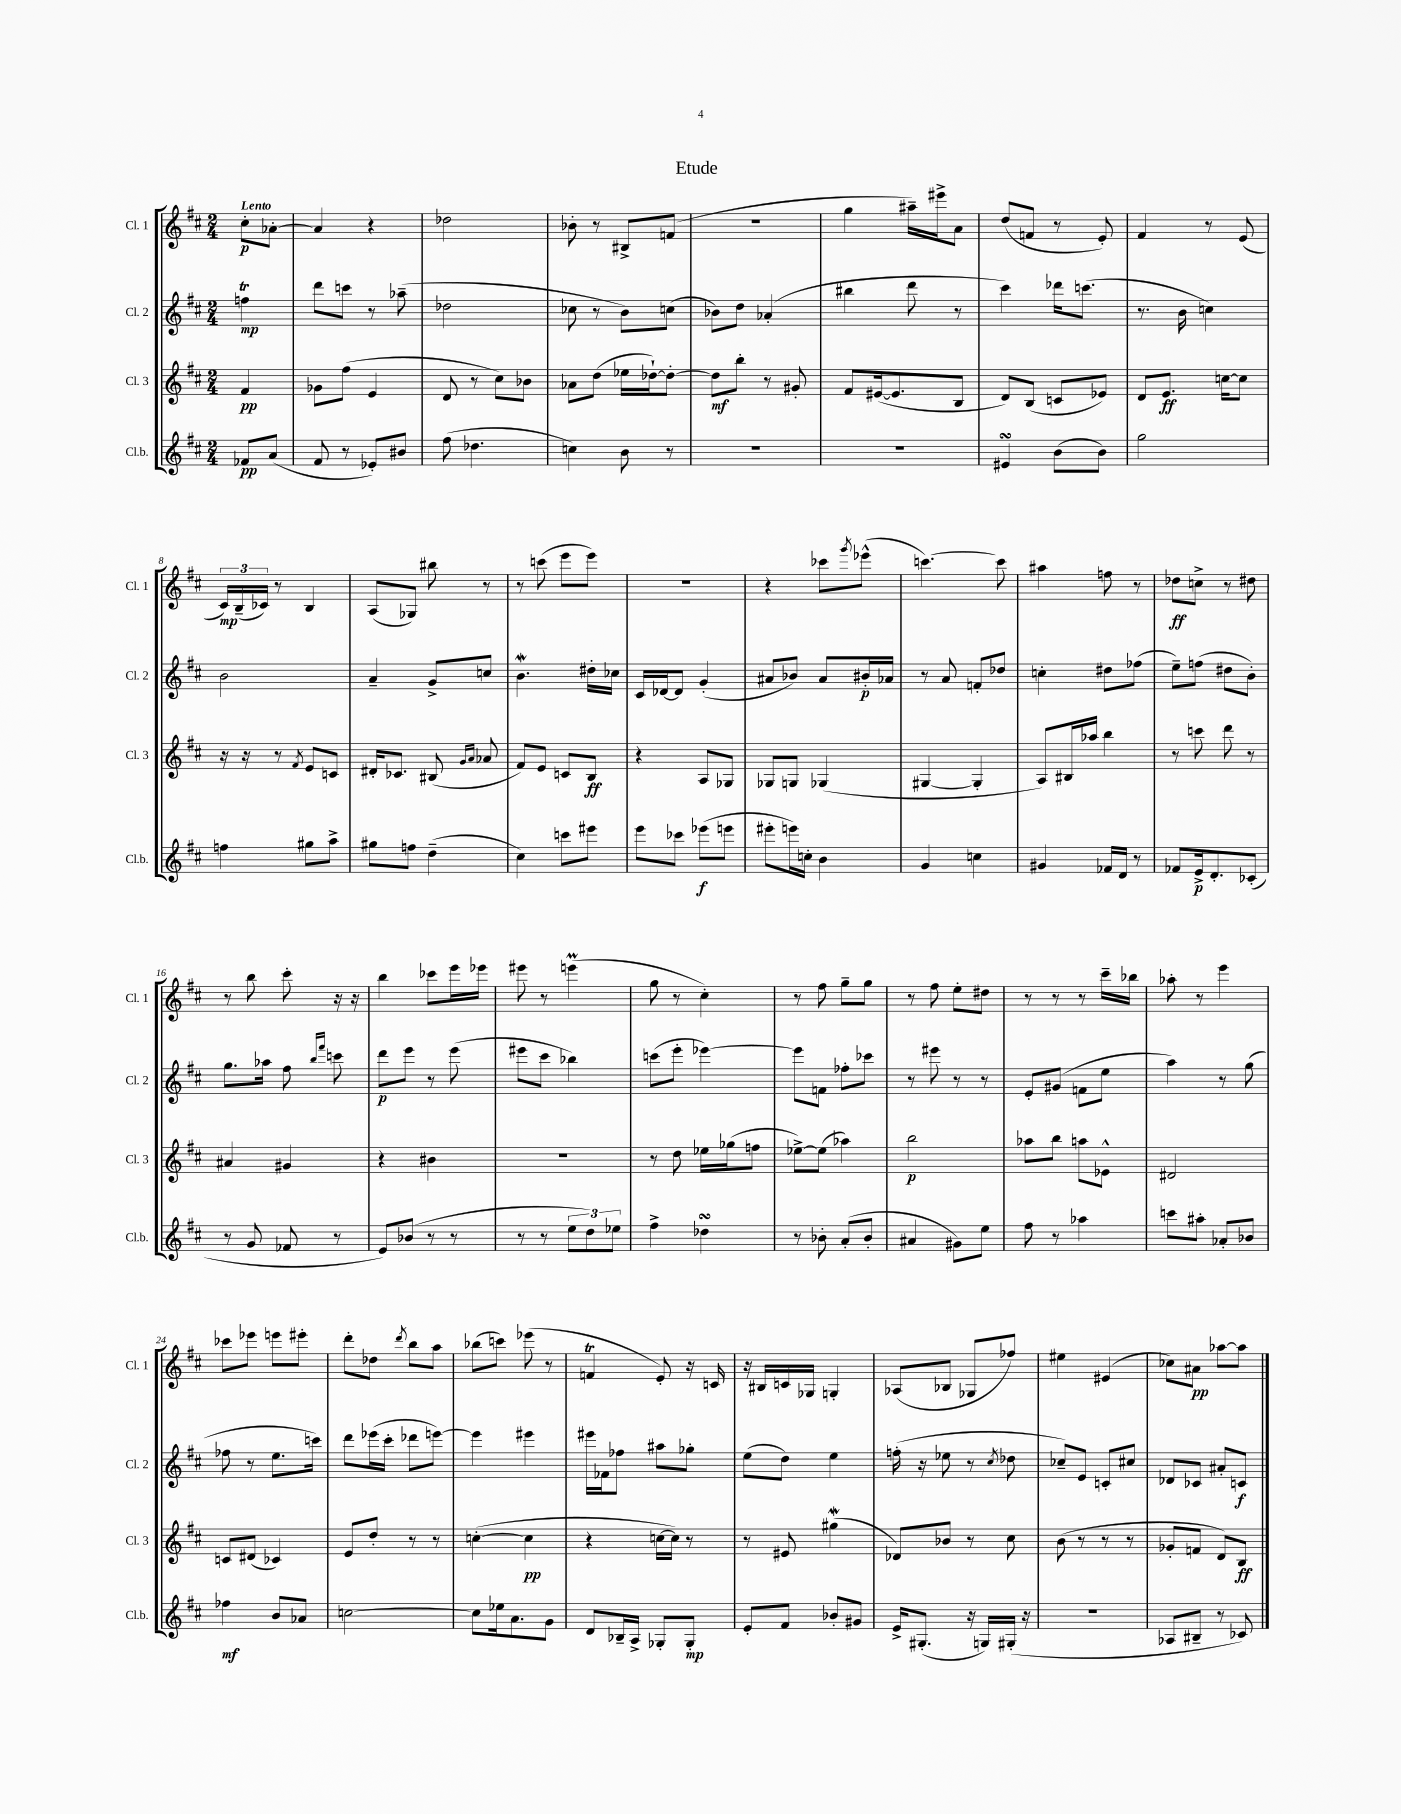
\header { title = "Etude" }
<<
\new StaffGroup <<
\new Staff = "s0" \with { instrumentName = "Cl. 1" shortInstrumentName = "Cl. 1" } {
    \clef treble \key d \major \numericTimeSignature \time 2/4 \partial 4 \tempo "Lento"
    cis''8-.\p aes'8~-. |
    aes'4 r4 |
    des''2 |
    bes'8-. r8 bis8-> f'8( |
    r2 |
    g''4 ais''16--) eis'''16-> a'8 |
    d''8( f'8 r8 e'8-.) |
    fis'4 r8 e'8( |
    \tuplet 3/2 { cis'16\mp) b16--( ces'16) } r8 b4 |
    a8( ges8) bis''8 r8 |
    r8 c'''8( e'''8 e'''8) |
    R2 |
    r4 ces'''8 \acciaccatura { g'''8 } ees'''8-^( |
    c'''4.~) c'''8 |
    ais''4 f''8 r8 |
    des''8\ff c''8-> r8 dis''8 |
    r8 b''8 cis'''8-. r16 r16 |
    b''4 ces'''8 e'''16 ees'''16 |
    eis'''8 r8 e'''4\prall( |
    g''8 r8 cis''4-.) |
    r8 fis''8 g''8-- g''8 |
    r8 fis''8 e''8-. dis''8 |
    r8 r8 r8 cis'''16-- bes''16 |
    aes''8-. r8 e'''4 |
    ces'''8 ees'''8 e'''8 eis'''8-. |
    d'''8-. des''8 \acciaccatura { d'''8 } b''8 a''8 |
    bes''8( c'''8) ees'''8( r8 |
    f'4\trill e'8-.) r16 c'16 |
    r16 bis16 c'16 ges16 g4-. |
    aes8( bes8 ges8 fes''8) |
    eis''4 eis'4( |
    ces''8) ais'8\pp aes''8~ aes''8 \bar "|." |
}
\new Staff = "s1" \with { instrumentName = "Cl. 2" shortInstrumentName = "Cl. 2" } {
    \clef treble \key d \major \numericTimeSignature \time 2/4 \partial 4
    f''4\trill\mp |
    d'''8 c'''8 r8 aes''8--( |
    des''2 |
    ces''8 r8 b'8) c''8( |
    bes'8) d''8 aes'4-.( |
    bis''4 d'''8 r8 |
    cis'''4) des'''16 c'''8.( |
    r8. b'16 c''4) |
    b'2 |
    a'4-- g'8-> c''8 |
    b'4.\mordent dis''16-. ces''16 |
    cis'16 des'16~ des'8 g'4-.( |
    ais'8 bes'8) ais'8 bis'16-.\p aes'16 |
    r8 a'8 f'8-. des''8 |
    c''4-. dis''8 fes''8( |
    e''8--) f''8( dis''8 b'8-.) |
    g''8. aes''16 fis''8 \grace { b''16 fis'''16 } c'''8 |
    d'''8\p e'''8 r8 e'''8( |
    eis'''8 cis'''8 bes''4) |
    c'''8( e'''8-. ees'''4~) |
    ees'''8 f'8 fes''8-. ces'''8 |
    r8 eis'''8 r8 r8 |
    e'8-. gis'8( f'8 e''8 |
    a''4) r8 g''8( |
    fes''8 r8 e''8. c'''16) |
    d'''8 ees'''16( cis'''16-. des'''8 e'''8~) |
    e'''4 eis'''4 |
    eis'''16 fes'16 fes''8 ais''8 ges''8-. |
    e''8( d''8) e''4 |
    f''16-.( r16 ees''8 r8 \acciaccatura { cis''8 } des''8 |
    ces''8--) e'8 c'8-. cis''8 |
    des'8 ces'8 ais'8-. c'8\f \bar "|." |
}
\new Staff = "s2" \with { instrumentName = "Cl. 3" shortInstrumentName = "Cl. 3" } {
    \clef treble \key d \major \numericTimeSignature \time 2/4 \partial 4
    fis'4\pp |
    ges'8 fis''8( e'4 |
    d'8 r8 cis''8) bes'8 |
    aes'8 d''8( ees''16 des''16~-!) des''8~-. |
    des''8\mf b''8-. r8 gis'8-. |
    fis'8 eis'16~( eis'8. b8 |
    d'8) b8( c'8 ees'8) |
    d'8 e'8.\ff c''16~ c''8 |
    r16 r16 r8 \acciaccatura { fis'8 } e'8 c'8 |
    dis'16-. ces'8. bis8( \grace { g'16 a'16 } aes'8 |
    fis'8) e'8 c'8 b8\ff |
    r4 a8 ges8 |
    ges8 g8 ges4( |
    gis4~ gis4-. |
    a8) bis16 aes''16 b''4 |
    r8 c'''8 d'''8 r8 |
    ais'4 gis'4 |
    r4 bis'4 |
    r2 |
    r8 d''8 ees''16 ges''16( f''8 |
    ees''8~->) ees''8( aes''4) |
    b''2\p |
    aes''8 b''8 a''8 ees'8-^ |
    dis'2 |
    c'8 dis'8( ces'4) |
    e'8 d''8-. r8 r8 |
    c''4~-.( c''4\pp |
    r4 c''16~ c''16) r8 |
    r8 eis'8 gis''4\mordent( |
    des'8) bes'8 r8 cis''8 |
    b'8( r8 r8 r8 |
    ges'8-. f'8 d'8) b8\ff \bar "|." |
}
\new Staff = "s3" \with { instrumentName = "Cl.b." shortInstrumentName = "Cl.b." } {
    \clef treble \key d \major \numericTimeSignature \time 2/4 \partial 4
    fes'8\pp a'8( |
    fis'8 r8 ees'8-.) bis'8 |
    fis''8( des''4. |
    c''4) b'8 r8 |
    r2 |
    R2 |
    eis'4\turn b'8( b'8) |
    g''2 |
    f''4 gis''8 a''8-> |
    gis''8 f''8 d''4--( |
    cis''4) c'''8 eis'''8 |
    e'''8 ces'''8 ees'''8\f( e'''8 |
    eis'''8-. e'''16) c''16-. b'4 |
    g'4 c''4 |
    gis'4 fes'16 d'16 r8 |
    fes'8 e'16->\p d'8.-. ces'8-.( |
    r8 g'8 fes'8 r8 |
    e'8) bes'8( r8 r8 |
    r8 r8 \tuplet 3/2 { e''8 d''8) ees''8 } |
    fis''4-> des''4\turn |
    r8 bes'8-. a'8-.( bes'8-. |
    ais'4 gis'8) e''8 |
    fis''8 r8 aes''4 |
    c'''8 ais''8-. aes'8-. bes'8 |
    fes''4\mf b'8 aes'8 |
    c''2~ |
    c''8 ees''16 a'8. g'8 |
    d'8 bes16-- a16-> ges8-. ges8-.\mp |
    e'8-. fis'8 bes'8-. gis'8 |
    e'16-> gis8.-.( r16 g16) gis16-.( r16 |
    r2 |
    aes8 bis8-- r8 ces'8) \bar "|." |
}
>>
>>
